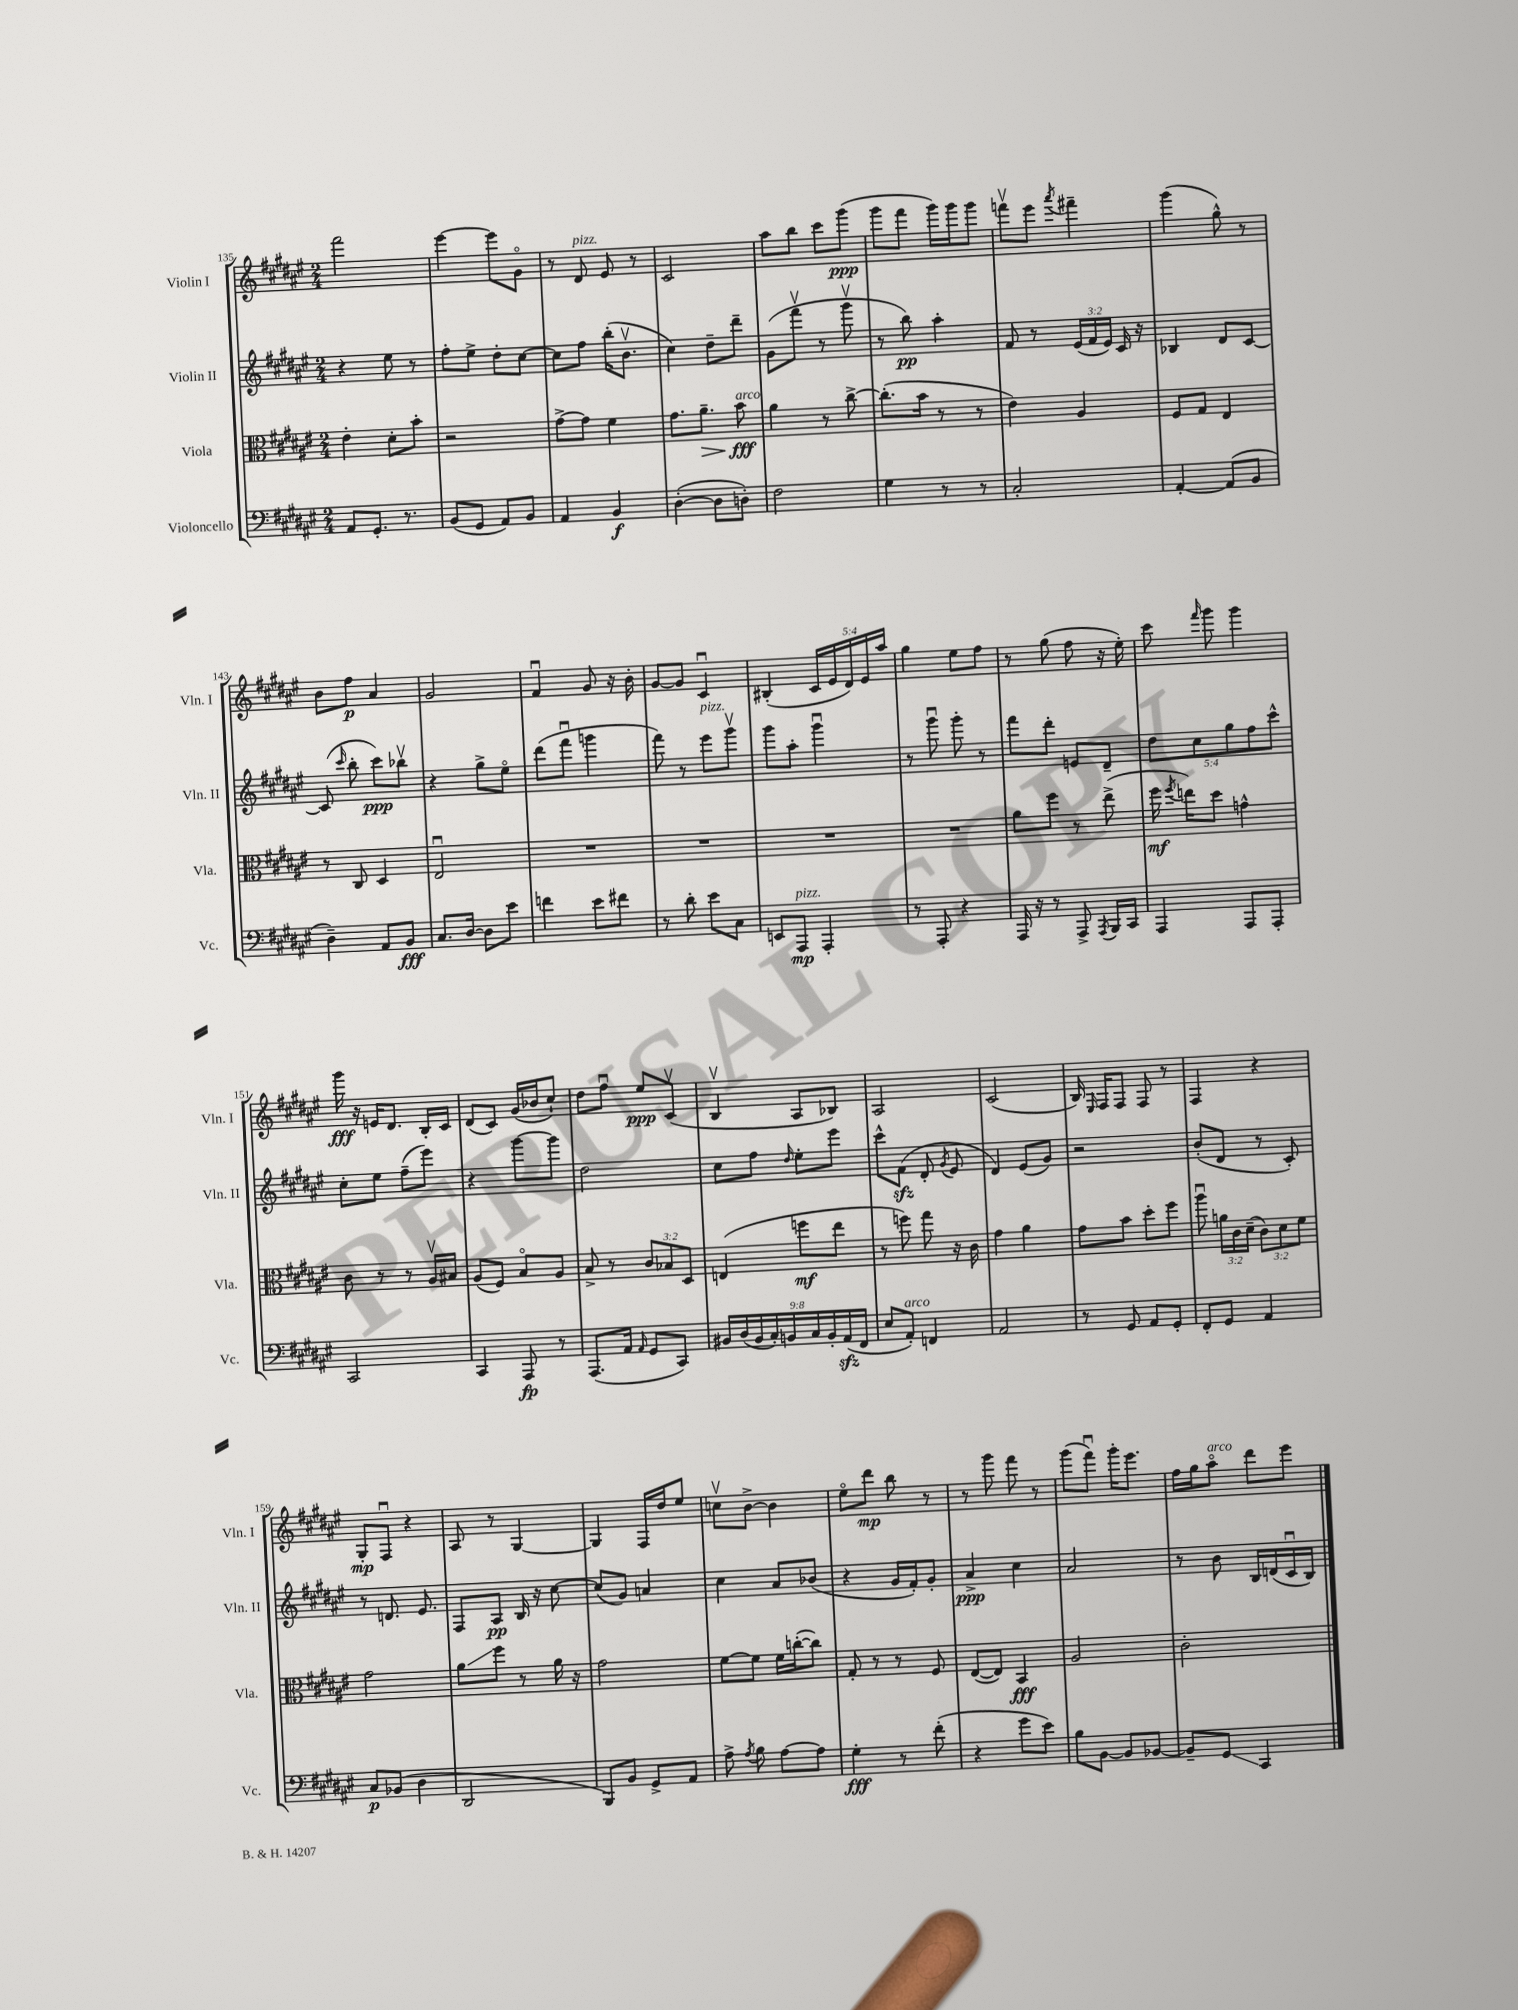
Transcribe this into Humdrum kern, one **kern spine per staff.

**kern	**kern	**kern	**kern
*staff4	*staff3	*staff2	*staff1
*clefF4	*clefC3	*clefG2	*clefG2
*k[f#c#g#d#a#e#]	*k[f#c#g#d#a#e#]	*k[f#c#g#d#a#e#]	*k[f#c#g#d#a#e#]
*M2/4	*M2/4	*M2/4	*M2/4
8AA#/L	4e#'\	4r	2fff#\
8.GG#'/J	.	.	.
.	8d#'\L	8ee#\	.
8.r	.	.	.
.	8b'\J	8r	.
=	=	=	=
(8BB/L	2r	8ff#'\L	[4eee#\
8GG#/J	.	8ee#^\J	.
8AA#/L)	.	8dd#'\L	8eee#\]L
8BB/J	.	[8cc#\J	8g#o\J
=	=	=	=
4AA#/	[8g#^\L	8cc#\]L	8r
.	8g#\]J	8ff#\J	8d#/
4BB/	4f#\	(16bb'\LK	8e#/
.	.	8.bv\J	.
.	.	.	8r
=	=	=	=
([4D#'\	8.g#\L	4cc#\)	2c#/
.	8.a#~\J	.	.
8D#\]L	.	8dd#~\L	.
8D'\J)	8b\	8ddd#~\J	.
=	=	=	=
2F#\	4a#\	(8g#\L	8aa#\L
.	.	8fff#v\J	8bb\J
.	8r	8r	8ccc#\L
.	[8cc#^\	8ggg#v\	(8ggg#\J
=	=	=	=
4G#\	(8.cc#'\]L	8r	8ggg#\L
.	.	8bb\)	8fff#\J
.	16b\Jk	.	.
8r	8r	4aa#'\	16ggg#\LL)
.	.	.	16ggg#\J
8r	8r	.	8ggg#\J
=	=	=	=
2C#'/	4e#\)	8f#/	8fffv\L
.	.	8r	8eee#\J
.	.	.	8qaaa#/
.	4A#/	(24e#/LL	4fff#~\
.	.	24f#/	.
.	.	24e#/JJ)	.
.	.	16c#/	.
.	.	16r	.
=	=	=	=
[4AA#'/	8F#/L	4B-/	(4ggg#\
.	8G#/J	.	.
(8AA#/]L	4E#/	8d#/L	8gg#^^\)
8BB/J	.	[8c#/J	8r
=	=	=	=
4D#~\)	8r	(8c#/]	8b\L
.	.	16qqccc#/	.
.	8C#/	8bb'\	8ff#\J
8AA#/L	4D#/	8ccc#\L)	4a#/
8BB/J	.	8bb-v\J	.
=	=	=	=
8.C#/L	2E#u/	4r	2g#/
[16D#/Jk	.	.	.
8D#\]L	.	8gg#^\L	.
8e#\J	.	8ee#o\J	.
=	=	=	=
4f\	2r	(8ddd#\L	4f#u/
.	.	8fff#u\J	.
8e#\L	.	4ggg\	8g#/
8f#\J	.	.	16r
.	.	.	16b'\
=	=	=	=
8r	2r	8fff#\)	[8g#/L
8d#'\	.	8r	8g#/]J
8e#\L	.	8eee#\L	4c#u/
8C#\J	.	8ggg#v\J	.
=	=	=	=
8EE/L	2r	8ggg#\L	(4B#'/
8AAA#/J	.	8aa#'\J	.
4AAA#'/	.	4ggg#u\	20c#/LL
.	.	.	20e#/
.	.	.	20d#/)
.	.	.	20e#/
.	.	.	20aa#/JJ
=	=	=	=
8r	2r	8r	4gg#\
8AAA#'/	.	8ggg#u\	.
4r	.	8ggg#'\	8ee#\L
.	.	8r	8ff#\J
=	=	=	=
16AAA#/	8a#\L	8fff#\L	8r
16r	.	.	.
8r	8ff#\J	8ddd#'\J	(8gg#\
8AAA#^/	8r	8e/L	8ff#\
8qAAA#/	.	.	.
16BBB/LL	(8ee#^\	8d#~/J	16r
16CC#/JJ	.	.	16ee#'\)
=	=	=	=
4AAA#/	16ff#\	10dd#\L	8ccc#\
.	8qff#/	.	.
.	16ee\LK)	.	.
.	.	10cc#\	.
.	.	.	16qqfff#/
.	8dd#\J	.	8ggg#\
.	.	10gg#\	.
8AAA#/L	4g^^\	.	4ggg#\
.	.	10ff#\	.
8AAA#'/J	.	.	.
.	.	10ccc#^^\J	.
=	=	=	=
2CC#/	8c#\	8cc#'\L	16ggg#\
.	.	.	16r
.	8r	8ee#\J	16e/LK
.	.	.	8.d#/J
.	8r	(8ff#~\L	.
.	16A#v/LL	8eee#\J)	16B'/LL
.	16B#/JJ	.	16c#/JJ
=	=	=	=
4CC#/	(8A#/L	4r	(8d#/L
.	8F#/J)	.	8c#/J)
8AAA#/	8Bo/L	[8ggg#\L	(16g#/LL
.	.	.	16b-/J
8r	8A#/J	8ggg#\]J	8cc#`/J)
=	=	=	=
(8.AAA#/L	8B^/	2dd#\	8dd#\L
.	8r	.	8ff#u\J
16AA#/Jk	.	.	.
16qqAA#/	.	.	.
8GG#/L	12c#/L	.	8ee#/L
.	12B-/	.	.
8CC#/J)	.	.	(8c#v/J
.	12D#/J	.	.
=	=	=	=
18BB#/LL	(4E/	8cc#\L	4Bv/
(18D#/	.	.	.
18BB#/	.	.	.
.	.	8ff#\J	.
18C#'/)	.	.	.
18BB/	.	.	.
.	.	16qqdd#/	.
.	8ff\L	8ee#'\L	8A#/L
18C#/	.	.	.
18BB'/	.	.	.
.	8ee#\J	8eee#\J	8B-/J)
(18AA#/	.	.	.
18FF#/JJ	.	.	.
=	=	=	=
8E#/L	8r	8ccc#^^\L	2A#/
8AA#'/J)	8ff\)	(8f#\J	.
4FF/	8gg#\	8d#'/	.
.	.	8qg#/	.
.	16r	8e#/	.
.	16c#\	.	.
=	=	=	=
2AA#/	4g#\	4d#/)	(2c#/
.	4a#\	(8e#/L	.
.	.	8g#/J)	.
=	=	=	=
8r	8g#\L	2r	16B/)
.	.	.	16qqE#/
.	.	.	16F#/LK
8GG#/	8b\J	.	8F#/J
8AA#/L	8dd#'\L	.	8F#/
8GG#'/J	8ff#\J	.	8r
=	=	=	=
8FF#'/L	8aa#u\	(8b'/L	4F#/
8GG#/J	24a\LL	8d#/J	.
.	24c#\	.	.
.	(24d#~\JJ	.	.
4AA#/	12c#\L)	8r	4r
.	12d#\	.	.
.	.	8c#'/)	.
.	12f#\J	.	.
=	=	=	=
8C#/L	2g#\	8r	8G#'/L
(8BB-/J	.	8.d/	8F#u/J
4D#\	.	.	4r
.	.	8.e#/	.
=	=	=	=
2DD#/	8a#\L	8F#/L	8A#/
.	8ff#\J	8A#/J	8r
.	8r	16B/	[4G#/
.	.	16r	.
.	16a#\	[8cc#\	.
.	16r	.	.
=	=	=	=
8BBB/L)	2g#\	(8cc#/]L	4G#/]
8BB/J	.	8g#/J)	.
8GG#^/L	.	4a/	16F#/LL
.	.	.	16dd#/J
8AA#/J	.	.	8ee#/J
=	=	=	=
8A#^\	[8f#\L	4cc#\	8ccv\L
8qA#/	.	.	.
8B\	8f#\]J	.	[8b^\J
[8A#\L	16f#\LL	8a#/L	4b\]
.	([16cc'\J	.	.
8A#\]J	8cc\]J)	(8b-/J	.
=	=	=	=
4G#'\	8G#'/	4r	8ee#o\L
.	8r	.	8ddd#\J
8r	8r	16g#/LL	8bb\
.	.	16f#'/J)	.
(8f#'\	8F#/	8g#'/J	8r
=	=	=	=
4r	([8E#/L	4a#^/	8r
.	8E#/]J)	.	8ggg#\
8g#\L	4BB/	4cc#\	8fff#\
8e#\J)	.	.	8r
=	=	=	=
8B\L	2A#/	2a#/	(8ggg#\L
[8BB\J	.	.	8fff#u\J)
8BB/]L	.	.	16ggg#'\LK
.	.	.	8.eee#\J
[8BB-/J	.	.	.
=	=	=	=
8BB-~/]L	2c#'\	8r	16ff#\LL
.	.	.	16gg#\J
8GG#/J	.	8b\	8aa#o\J
4CC#/	.	16B/LL	8ddd#\L
.	.	(16d/	.
.	.	16c#u/	8eee#\J
.	.	16B/JJ)	.
==	==	==	==
*-	*-	*-	*-
